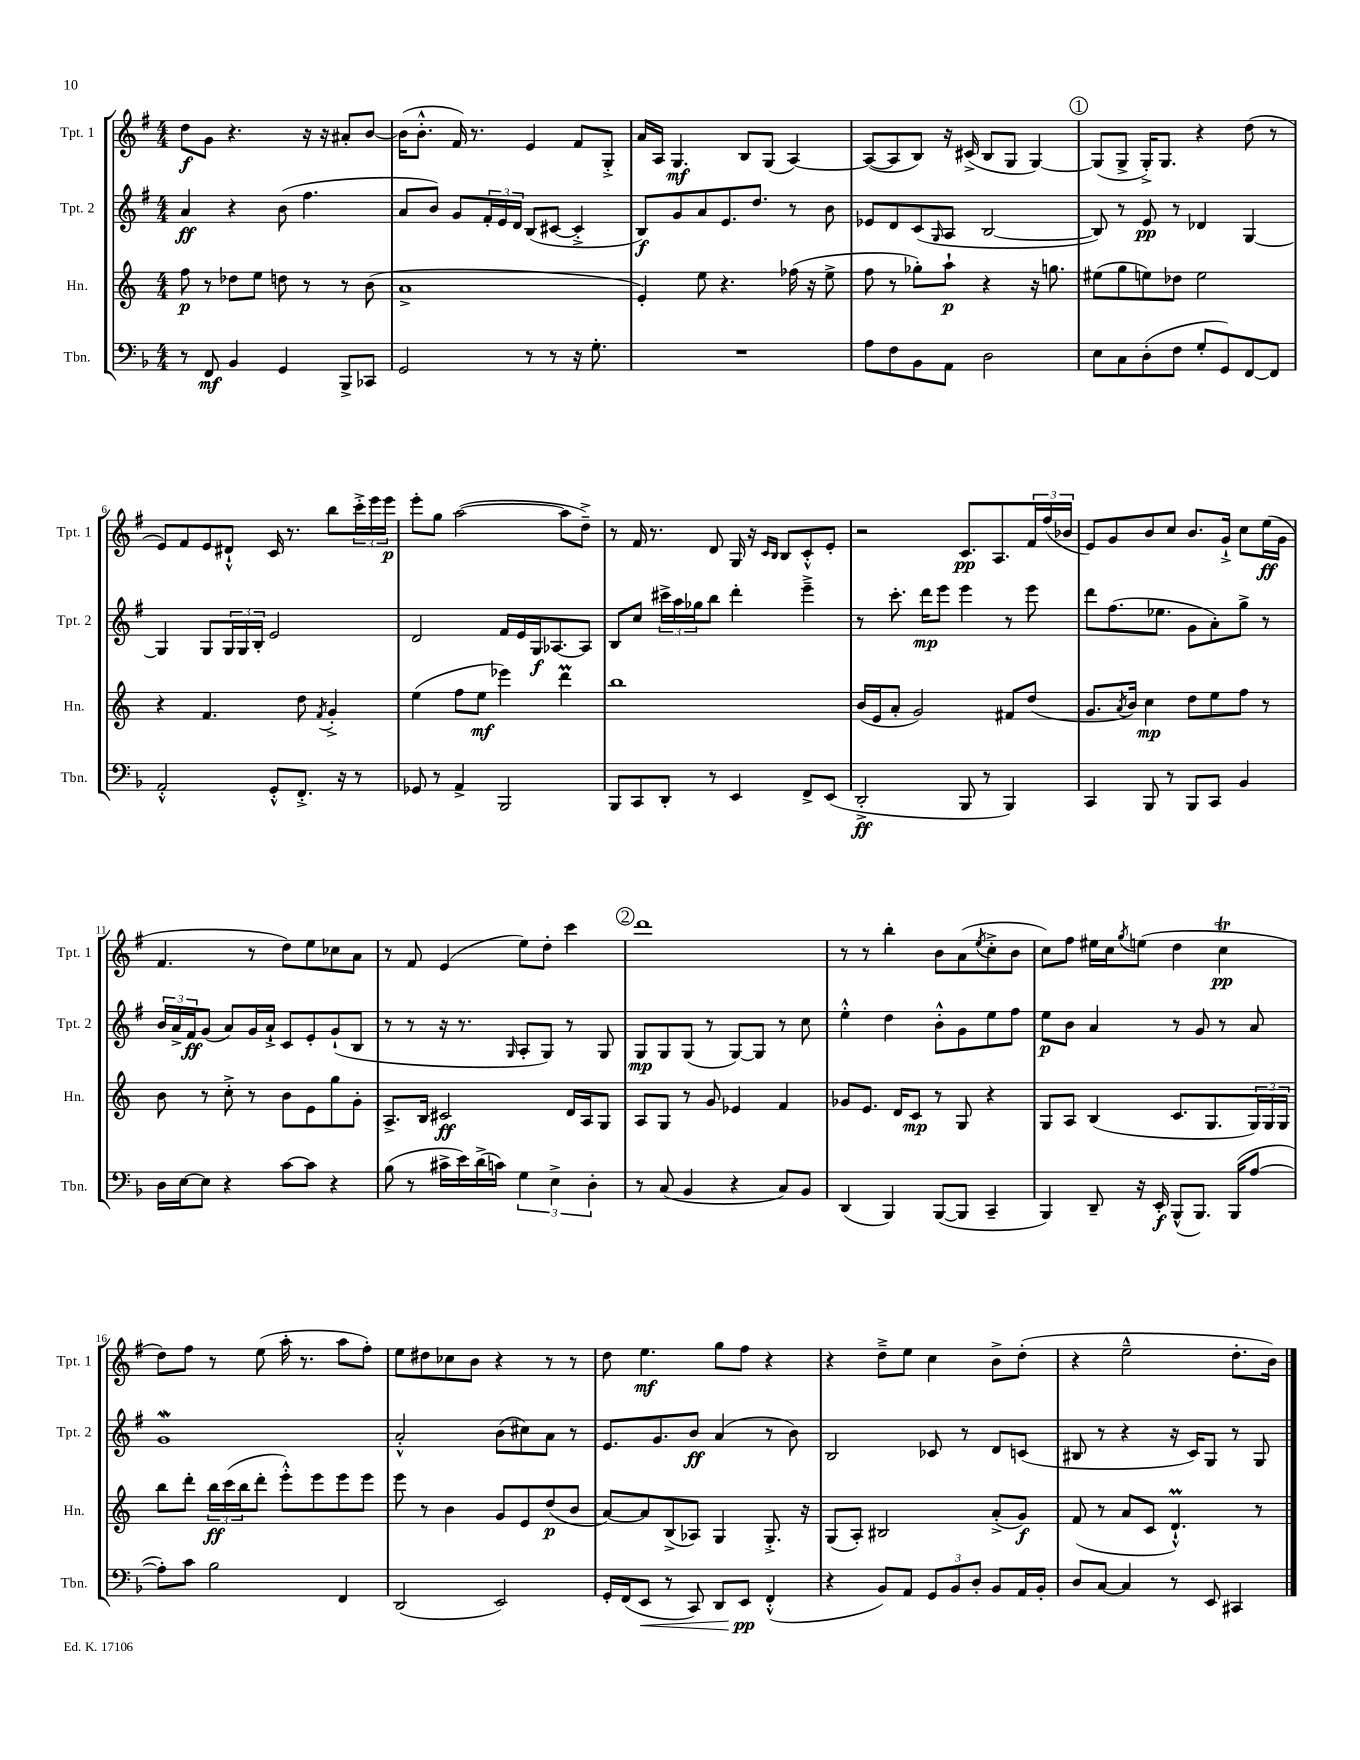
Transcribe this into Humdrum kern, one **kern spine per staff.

**kern	**dynam	**kern	**dynam	**kern	**dynam	**kern	**dynam
*part4	*part4	*part3	*part3	*part2	*part2	*part1	*part1
*staff4	*staff4	*staff3	*staff3	*staff2	*staff2	*staff1	*staff1
*I"Tbn.	*	*I"Hn.	*	*I"Tpt. 2	*	*I"Tpt. 1	*
*I'Tbn.	*	*I'Hn.	*	*I'Tpt. 2	*	*I'Tpt. 1	*
*clefF4	*	*clefG2	*	*clefG2	*	*clefG2	*
*k[b-]	*	*k[]	*	*k[f#]	*	*k[f#]	*
*M4/4	*	*M4/4	*	*M4/4	*	*M4/4	*
=1	=1	=1	=1	=1	=1	=1	=1
8r	.	8ff\	p	4a/	ff	8dd\L	f
8FF/	mf	8r	.	.	.	8g\J	.
4BB-/	.	8dd-X\L	.	4r	.	4.r	.
.	.	8ee\J	.	.	.	.	.
4GG/	.	8ddn\	.	(8b\	.	.	.
.	.	8r	.	4.ff#\	.	16r	.
.	.	.	.	.	.	16r	.
8BBB-^/L	.	8r	.	.	.	8a#X'/L	.
8CC-X/J	.	(8b\	.	.	.	[8b/J	.
=2	=2	=2	=2	=2	=2	=2	=2
2GG/	.	1a^	.	8a/L	.	(16b\KL]	.
.	.	.	.	.	.	8.b'^^\J	.
.	.	.	.	8b/J)	.	.	.
.	.	.	.	8g/L	.	16f#/)	.
.	.	.	.	.	.	8.r	.
.	.	.	.	24f#'/L	.	.	.
.	.	.	.	24e/	.	.	.
.	.	.	.	24d/JJ	.	.	.
8r	.	.	.	(8B/L	.	4e/	.
8r	.	.	.	[8c#X/J	.	.	.
16r	.	.	.	4c#'^/]	.	8f#/L	.
8.G'\	.	.	.	.	.	.	.
.	.	.	.	.	.	8G'^/J	.
=3	=3	=3	=3	=3	=3	=3	=3
1r	.	4e'/)	.	8B/L)	f	16a/LL	.
.	.	.	.	.	.	16A/JJ	.
.	.	.	.	8g/	.	4.G/	mf
.	.	8ee\	.	8a/	.	.	.
.	.	4.r	.	8.e/	.	.	.
.	.	.	.	.	.	8B/L	.
.	.	.	.	8.dd/J	.	.	.
.	.	.	.	.	.	(8G/J	.
.	.	(16ff-X\	.	8r	.	[4A/)	.
.	.	16r	.	.	.	.	.
.	.	8ee^\	.	8b\	.	.	.
=4	=4	=4	=4	=4	=4	=4	=4
8A\L	.	8ff\	.	8e-X/L	.	(8A/L_	.
8F\	.	8r	.	8d/	.	8A/]	.
8BB-\	.	8gg-X'\L)	.	(8c/	.	8B/J)	.
.	.	.	.	16qqG/	.	.	.
8AA\J	.	8aa`\J	p	8A/J	.	16r	.
.	.	.	.	.	.	(16c#X^/	.
2D\	.	4r	.	[2B/	.	8B/L	.
.	.	.	.	.	.	8G/J	.
.	.	16r	.	.	.	[4G/)	.
.	.	8.ggn\	.	.	.	.	.
!!LO:REH:place=s1:t=1
=5	=5	=5	=5	=5	=5	=5	=5
8E\L	.	(8ee#X\L	.	8B/])	.	(8G/L]	.
8C\	.	8gg\	.	8r	.	8G^/J	.
(8D'\	.	8een\)	.	8e/	pp	16G'^/KL)	.
.	.	.	.	.	.	8.G/J	.
8F\J	.	8dd-X\J	.	8r	.	.	.
8G'/L	.	2ee\	.	4d-X/	.	4r	.
8GG/)	.	.	.	.	.	.	.
[8FF/	.	.	.	[4G/	.	(8dd\	.
8FF/J]	.	.	.	.	.	8r	.
!!LO:LB:g=z
=6	=6	=6	=6	=6	=6	=6	=6
2AA'^^/	.	4r	.	4G/]	.	8e/L)	.
.	.	.	.	.	.	8f#/	.
.	.	4.f/	.	8G/L	.	8e/	.
.	.	.	.	24G/L	.	8d#X`^^/J	.
.	.	.	.	24G/	.	.	.
.	.	.	.	24B'/JJ	.	.	.
8GG'^^/L	.	.	.	2e/	.	16c/	.
.	.	.	.	.	.	8.r	.
8.FF'^/J	.	8dd\	.	.	.	.	.
.	.	8qf/	.	.	.	.	.
.	.	4g'^/	.	.	.	8bb\L	.
16r	.	.	.	.	.	.	.
8r	.	.	.	.	.	24ccc'^\L	.
.	.	.	.	.	.	24eee\	.
.	.	.	.	.	.	24eee\JJ	p
=7	=7	=7	=7	=7	=7	=7	=7
8GG-X/	.	(4ee\	.	2d/	.	8eee'\L	.
8r	.	.	.	.	.	8gg\J	.
4AA^/	.	8ff\L	.	.	.	([2aa\	.
.	.	8ee\J	mf	.	.	.	.
2BBB-/	.	4eee-X\)	.	16f#/LL	.	.	.
.	.	.	.	16e/	.	.	.
.	.	.	.	16G/J	f	.	.
.	.	.	.	[8.A-X/	.	.	.
.	.	4dddM\	.	.	.	8aa\L]	.
.	.	.	.	8A-/J]	.	8dd~^\J)	.
=8	=8	=8	=8	=8	=8	=8	=8
8BBB-/L	.	1bb	.	8B/L	.	8r	.
8CC/	.	.	.	8cc/J	.	16f#/	.
.	.	.	.	.	.	8.r	.
8DD'/J	.	.	.	24ccc#X^\LL	.	.	.
.	.	.	.	24aa\	.	.	.
.	.	.	.	24gg-X\J	.	.	.
8r	.	.	.	8bb\J	.	8d/	.
4EE/	.	.	.	4ddd'\	.	16G/	.
.	.	.	.	.	.	16r	.
.	.	.	.	.	.	16qqc/LL	.
.	.	.	.	.	.	16qqB/JJ	.
.	.	.	.	.	.	8B/L	.
8FF^/L	.	.	.	4eee~^\	.	8c'^^/	.
(8EE/J	.	.	.	.	.	8e'/J	.
=9	=9	=9	=9	=9	=9	=9	=9
2DD'^/	ff	(16b/LL	.	8r	.	2r	.
.	.	16e/J	.	.	.	.	.
.	.	8a'/J	.	8.ccc'\	.	.	.
.	.	2g/)	.	.	.	.	.
.	.	.	.	16ddd\KL	mp	.	.
.	.	.	.	8eee\J	.	.	.
8BBB-/	.	.	.	4eee\	.	8.c/L	pp
8r	.	.	.	.	.	.	.
.	.	.	.	.	.	8.A/	.
4BBB-/)	.	8f#X/L	.	8r	.	.	.
.	.	(8dd/J	.	8eee\	.	24f#/L	.
.	.	.	.	.	.	(24ff#/	.
.	.	.	.	.	.	24b-X/JJ	.
=10	=10	=10	=10	=10	=10	=10	=10
4CC/	.	8.g/L	.	8ddd\L	.	8e/L)	.
.	.	.	.	(8.ff#\	.	8g/	.
.	.	8qa/	.	.	.	.	.
.	.	16b/Jk)	.	.	.	.	.
8BBB-/	.	4cc\	mp	.	.	8b/	.
.	.	.	.	8.ee-X\J	.	.	.
8r	.	.	.	.	.	8cc/J	.
8BBB-/L	.	8dd\L	.	8g\L	.	8.b/L	.
8CC/J	.	8ee\	.	8a'\)	.	.	.
.	.	.	.	.	.	16g`^/Jk	.
4BB-/	.	8ff\J	.	8gg^\J	.	8cc\L	.
.	.	8r	.	8r	.	(16ee\L	ff
.	.	.	.	.	.	16g\JJ	.
!!LO:LB:g=z
=11	=11	=11	=11	=11	=11	=11	=11
16D\LL	.	8b\	.	24b/LL	.	4.f#/	.
.	.	.	.	24a^/	.	.	.
[16E\J	.	.	.	.	.	.	.
.	.	.	.	24f#/J	ff	.	.
8E\J]	.	8r	.	(8g/J	.	.	.
4r	.	8cc'^\	.	8a/L)	.	.	.
.	.	8r	.	16g/L	.	8r	.
.	.	.	.	16a`^/JJ	.	.	.
[8c\L	.	8b\L	.	8c/L	.	8dd\L)	.
8c\J]	.	8e\	.	8e'/	.	8ee\	.
4r	.	8gg\	.	(8g`/	.	8cc-X\	.
.	.	8g'\J	.	8B/J	.	8a\J	.
=12	=12	=12	=12	=12	=12	=12	=12
(8B-\	.	8.A^/L	.	8r	.	8r	.
8r	.	.	.	8r	.	8f#/	.
.	.	16B/Jk	.	.	.	.	.
16c#X^\LL	.	2c#X/	ff	16r	.	(4e/	.
16e\)	.	.	.	8.r	.	.	.
(16d^\	.	.	.	.	.	.	.
16cn\JJ)	.	.	.	.	.	.	.
.	.	.	.	16qqG/	.	.	.
6G\	.	.	.	8A'/L	.	8ee\L)	.
.	.	.	.	8G/J)	.	8dd'\J	.
6E^\	.	.	.	.	.	.	.
.	.	16d/LL	.	8r	.	4ccc\	.
.	.	16A/J	.	.	.	.	.
6D'\	.	.	.	.	.	.	.
.	.	8G/J	.	8G/	.	.	.
!!LO:REH:place=s1:t=2
=13	=13	=13	=13	=13	=13	=13	=13
8r	.	8A/L	.	8G/L	mp	1ddd	.
(8C/	.	8G/J	.	8G/	.	.	.
4BB-/	.	8r	.	(8G/J	.	.	.
.	.	8g/	.	8r	.	.	.
4r	.	4e-X/	.	[8G/L)	.	.	.
.	.	.	.	8G/J]	.	.	.
8C/L)	.	4f/	.	8r	.	.	.
8BB-/J	.	.	.	8cc\	.	.	.
=14	=14	=14	=14	=14	=14	=14	=14
(4DD/	.	8g-X/L	.	4ee'^^\	.	8r	.
.	.	8.e/J	.	.	.	8r	.
4BBB-/)	.	.	.	4dd\	.	4bb'\	.
.	.	16d/KL	.	.	.	.	.
.	.	8c/J	mp	.	.	.	.
([8BBB-/L	.	8r	.	8b'^^\L	.	8b\L	.
8BBB-/J]	.	8G/	.	8g\	.	(8a\	.
.	.	.	.	.	.	8qee/	.
4CC~/	.	4r	.	8ee\	.	8cc'^\	.
.	.	.	.	8ff#\J	.	8b\J	.
=15	=15	=15	=15	=15	=15	=15	=15
4BBB-/)	.	8G/L	.	8ee\L	p	8cc\L)	.
.	.	8A/J	.	8b\J	.	8ff#\J	.
8DD~/	.	(4B/	.	4a/	.	16ee#X\LL	.
.	.	.	.	.	.	16cc\J	.
.	.	.	.	.	.	8qgg/	.
16r	.	.	.	.	.	(8een\J	.
16EE'/	f	.	.	.	.	.	.
(8BBB-^^/L	.	8.c/L	.	8r	.	4dd\	.
8.BBB-/J)	.	.	.	8g/	.	.	.
.	.	8.G/	.	.	.	.	.
.	.	.	.	8r	.	4ccT\	pp
(16BBB-/KL	.	.	.	.	.	.	.
[8A/J	.	24G/L)	.	8a/	.	.	.
.	.	24G/	.	.	.	.	.
.	.	24G/JJ	.	.	.	.	.
!!LO:LB:g=z
=16	=16	=16	=16	=16	=16	=16	=16
8A'\L])	.	8bb\L	.	1gw	.	8dd\L)	.
8c\J	.	8ddd'\J	.	.	.	8ff#\J	.
2B-\	.	24bb\LL	ff	.	.	8r	.
.	.	(24ccc\	.	.	.	.	.
.	.	24bb\J	.	.	.	.	.
.	.	8ddd'\J	.	.	.	(8ee\	.
.	.	8eee'^^\L)	.	.	.	16aa'\	.
.	.	.	.	.	.	8.r	.
.	.	8eee\	.	.	.	.	.
4FF/	.	8eee\	.	.	.	8aa\L	.
.	.	8eee\J	.	.	.	8ff#'\J)	.
=17	=17	=17	=17	=17	=17	=17	=17
(2DD/	.	8eee\	.	2a'^^/	.	8ee\L	.
.	.	8r	.	.	.	8dd#X\	.
.	.	4b\	.	.	.	8cc-X\	.
.	.	.	.	.	.	8b\J	.
2EE/)	.	8g/L	.	(8b\L	.	4r	.
.	.	8e/	.	8cc#X\)	.	.	.
.	.	(8dd/	p	8a\J	.	8r	.
.	.	8b/J	.	8r	.	8r	.
=18	=18	=18	=18	=18	=18	=18	=18
16GG'/LL	.	[8a/L)	.	8.e/L	.	8dd\	.
(16FF/J	.	.	.	.	.	.	.
!	!LO:HP:b	!	!	!	!	!	!
8EE/J	<	8a/]	.	.	.	4.ee\	mf
.	.	.	.	8.g/	.	.	.
8r	.	(8B^/	.	.	.	.	.
8CC/)	.	8A-X/J)	.	8b/J	ff	.	.
8DD/L	.	4G/	.	(4a/	.	8gg\L	.
8EE/J	pp	.	.	.	.	8ff#\J	.
(4FF'^^/	[	8.G'^/	.	8r	.	4r	.
.	.	.	.	8b\)	.	.	.
.	.	16r	.	.	.	.	.
=19	=19	=19	=19	=19	=19	=19	=19
4r	.	(8G/L	.	2B/	.	4r	.
.	.	8A'/J)	.	.	.	.	.
8BB-/L)	.	2B#X/	.	.	.	8dd~^\L	.
8AA/J	.	.	.	.	.	8ee\J	.
12GG/L	.	.	.	8c-X/	.	4cc\	.
12BB-/	.	.	.	.	.	.	.
.	.	.	.	8r	.	.	.
12D'/J	.	.	.	.	.	.	.
8BB-/L	.	(8a'^/L	.	8d/L	.	8b^\L	.
16AA/L	.	8g/J)	f	(8cn/J	.	(8dd'\J	.
16BB-'/JJ	.	.	.	.	.	.	.
=20	=20	=20	=20	=20	=20	=20	=20
8D/L	.	(8f/	.	8B#X/	.	4r	.
[8C/J	.	8r	.	8r	.	.	.
4C/]	.	8a/L	.	4r	.	2ee~^^\	.
.	.	8c/J	.	.	.	.	.
8r	.	4.dM`^^/)	.	16r	.	.	.
.	.	.	.	16c/KL)	.	.	.
8EE/	.	.	.	8G/J	.	.	.
4CC#X/	.	.	.	8r	.	8.dd'\L	.
.	.	8r	.	8G/	.	.	.
.	.	.	.	.	.	16b\Jk)	.
==	==	==	==	==	==	==	==
*-	*-	*-	*-	*-	*-	*-	*-
